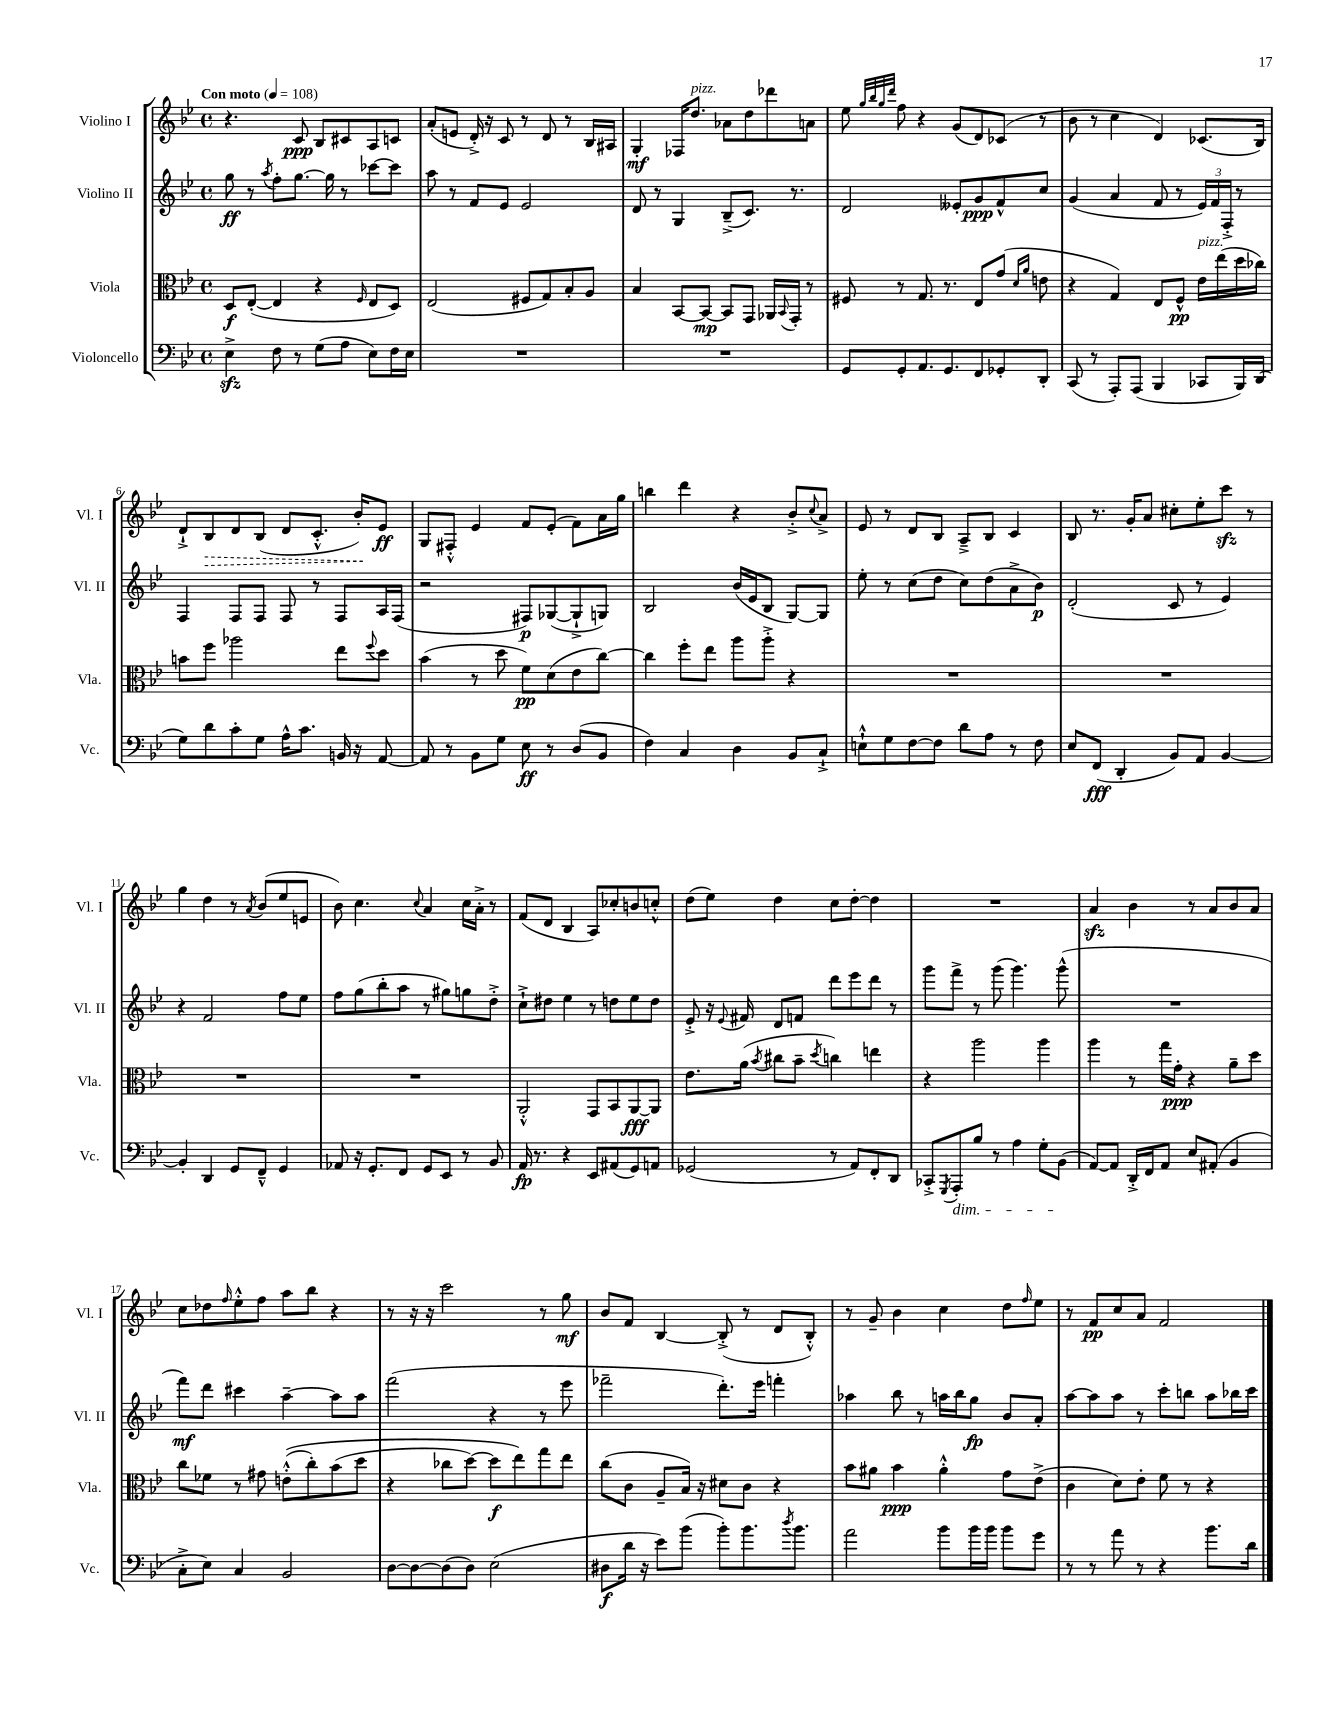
<<
\new StaffGroup <<
\new Staff = "s0" \with { instrumentName = "Violino I" shortInstrumentName = "Vl. I" } {
    \clef treble \key bes \major \defaultTimeSignature \time 4/4 \tempo "Con moto" 4 = 108
    r4. c'8\ppp bes8 cis'8 a8 c'8 |
    a'8-.( e'8 d'16-.->) r16 c'8 r8 d'8 r8 bes16 ais16 |
    g4-.\mf fes16 d''8.^\markup { \italic "pizz." } aes'8 d''8 des'''8 a'8 |
    ees''8 \grace { g''32 bes''32 g''32 d'''32 } f''8 r4 g'8( d'8) ces'8( r8 |
    bes'8 r8 c''4 d'4) ces'8.( bes16) |
    d'8-!-> \once \override Hairpin.style = #'dashed-line bes8\> d'8 bes8( d'8 c'8.-.-^ bes'16-.\!) ees'8\ff |
    g8 fis8-.-^ ees'4 f'8 ees'8-.( f'8) a'16 g''16 |
    b''4 d'''4 r4 bes'8-.-> \appoggiatura { c''8 } a'8-> |
    ees'8 r8 d'8 bes8 a8---> bes8 c'4 |
    bes8 r8. g'16-. a'8 cis''8-. ees''8-. c'''8\sfz r8 |
    g''4 d''4 r8 \acciaccatura { a'8 } bes'8( ees''8 e'8 |
    bes'8) c''4. \appoggiatura { c''8 } a'4 c''16 a'16-.-> r8 |
    f'8( d'8 bes4 a8) ces''8-. b'8 c''8-.-^ |
    d''8( ees''8) d''4 c''8 d''8~-. d''4 |
    R1 |
    a'4\sfz bes'4 r8 a'8 bes'8 a'8 |
    c''8 des''8 \grace { f''16 } ees''8-.-^ f''8 a''8 bes''8 r4 |
    r8 r16 r16 c'''2 r8 g''8\mf |
    bes'8 f'8 bes4~ bes8-.->( r8 d'8 bes8-.-^) |
    r8 g'8-- bes'4 c''4 d''8 \grace { f''16 } ees''8 |
    r8 f'8\pp c''8 a'8 f'2 \bar "|." |
}
\new Staff = "s1" \with { instrumentName = "Violino II" shortInstrumentName = "Vl. II" } {
    \clef treble \key bes \major \defaultTimeSignature \time 4/4
    g''8\ff r8 \acciaccatura { a''8 } f''8-. g''8.~ g''16 r8 ces'''8~ ces'''8 |
    a''8 r8 f'8 ees'8 ees'2 |
    d'8 r8 g4 bes8--->( c'8.) r8. |
    d'2 eeses'8-. g'8\ppp f'8-^ c''8 |
    g'4( a'4 f'8 r8 \tuplet 3/2 { ees'16) f'16 f16-.-> } r8 |
    f4 f8 f8 f8 r8 f8 a16 f16( |
    r2 fis8\p) ges8~( ges8-!-> g8) |
    bes2 bes'16( ees'16 bes8 g8~) g8 |
    ees''8-. r8 c''8( d''8 c''8) d''8( a'8-> bes'8\p) |
    d'2-.( c'8 r8 ees'4) |
    r4 f'2 f''8 ees''8 |
    f''8 g''8( bes''8-. a''8 r8 gis''8) g''8 d''8-.-> |
    c''8-!-> dis''8 ees''4 r8 d''8 ees''8 d''8 |
    ees'8-.-> r16 \appoggiatura { ees'8 } fis'16 d'8 f'8 d'''8 ees'''8 d'''8 r8 |
    g'''8 f'''8-> r8 g'''8( g'''4.) g'''8-^( |
    R1 |
    f'''8\mf) d'''8 cis'''4 a''4~-- a''8 a''8 |
    f'''2( r4 r8 ees'''8 |
    fes'''2-- d'''8.-.) ees'''16 f'''4-. |
    aes''4 bes''8 r8 a''16 bes''16 g''8\fp bes'8 a'8-. |
    a''8~ a''8 a''8 r8 c'''8-. b''8 a''8 bes''16 c'''16 \bar "|." |
}
\new Staff = "s2" \with { instrumentName = "Viola" shortInstrumentName = "Vla." } {
    \clef alto \key bes \major \defaultTimeSignature \time 4/4
    d8\f ees8~-.( ees4 r4 \grace { f16 } ees8 d8) |
    ees2( fis8 g8) bes8-. a8 |
    bes4 bes,8~ bes,8~\mp bes,8 g,8 aes,16 \appoggiatura { bes,8 } g,16-. r8 |
    fis8 r8 g8. r8. ees8 g'8( \grace { d'16 a'16 } e'8 |
    r4 g4) ees8 f8-^\pp ees'16^\markup { \italic "pizz." } ees''16( d''16 ces''16) |
    b'8 f''8 aes''2 ees''8 \appoggiatura { f''8 } d''8 |
    bes'4( r8 d''8 f'8\pp) d'8( ees'8 c''8~) |
    c''4 f''8-. ees''8 a''8 a''8-.-> r4 |
    R1 |
    R1 |
    R1 |
    R1 |
    a,2-.-^ g,8 bes,8 a,8~\fff a,8 |
    ees'8. a'16( \acciaccatura { bes'8 } cis''8 bes'8-- \acciaccatura { d''8 } c''4) e''4 |
    r4 a''2 a''4 |
    a''4 r8 g''16 g'16-.\ppp r4 a'8-- d''8 |
    c''8 fes'8 r8 gis'8 e'8-.-^(\( c''8-.) bes'8( d''8 |
    r4 ces''8 d''8~) d''8\f ees''8\) g''8 ees''8 |
    c''8( c'8 a8-- bes16) r16 dis'8 c'8 r4 |
    bes'8 ais'8 bes'4\ppp ais'4-.-^ g'8 ees'8->( |
    c'4 d'8) ees'8-. f'8 r8 r4 \bar "|." |
}
\new Staff = "s3" \with { instrumentName = "Violoncello" shortInstrumentName = "Vc." } {
    \clef bass \key bes \major \defaultTimeSignature \time 4/4
    ees4->\sfz f8 r8 g8( a8 ees8) f16 ees16 |
    R1 |
    R1 |
    g,8 g,8-. a,8. g,8. f,8 ges,8-. d,8-. |
    c,8( r8 a,,8-.) a,,8( bes,,4 ces,8 bes,,16) d,16( |
    g8) d'8 c'8-. g8 a16-^ c'8. b,16 r16 a,8~ |
    a,8 r8 bes,8 g8 ees8\ff r8 d8( bes,8 |
    f4) c4 d4 bes,8 c8-!-> |
    e8-!-^ g8 f8~ f8 d'8 a8 r8 f8 |
    ees8 f,8\fff( d,4-. bes,8) a,8 bes,4~ |
    bes,4-. d,4 g,8 f,8---^ g,4 |
    aes,8 r16 g,8.-. f,8 g,8 ees,8 r8 bes,8 |
    a,16\fp r8. r4 ees,8 ais,8( g,8) a,8 |
    ges,2( r8 a,8) f,8-. d,8 |
    ces,8-.-> \acciaccatura { g,,8 } a,,8-.\dim bes8 r8 a4 g8-. bes,8\!( |
    a,8~) a,8 d,16-.-> f,16 a,8 ees8 ais,8-.( bes,4 |
    c8-.-> ees8) c4 bes,2 |
    d8~ d8~ d8( d8) ees2( |
    dis8\f d'16 r16 ees'8) bes'8( bes'8-.) bes'8. \acciaccatura { d''8 } bes'8. |
    a'2 bes'8 bes'16 bes'16 bes'8 g'8 |
    r8 r8 a'8 r8 r4 bes'8. d'16 \bar "|." |
}
>>
>>
